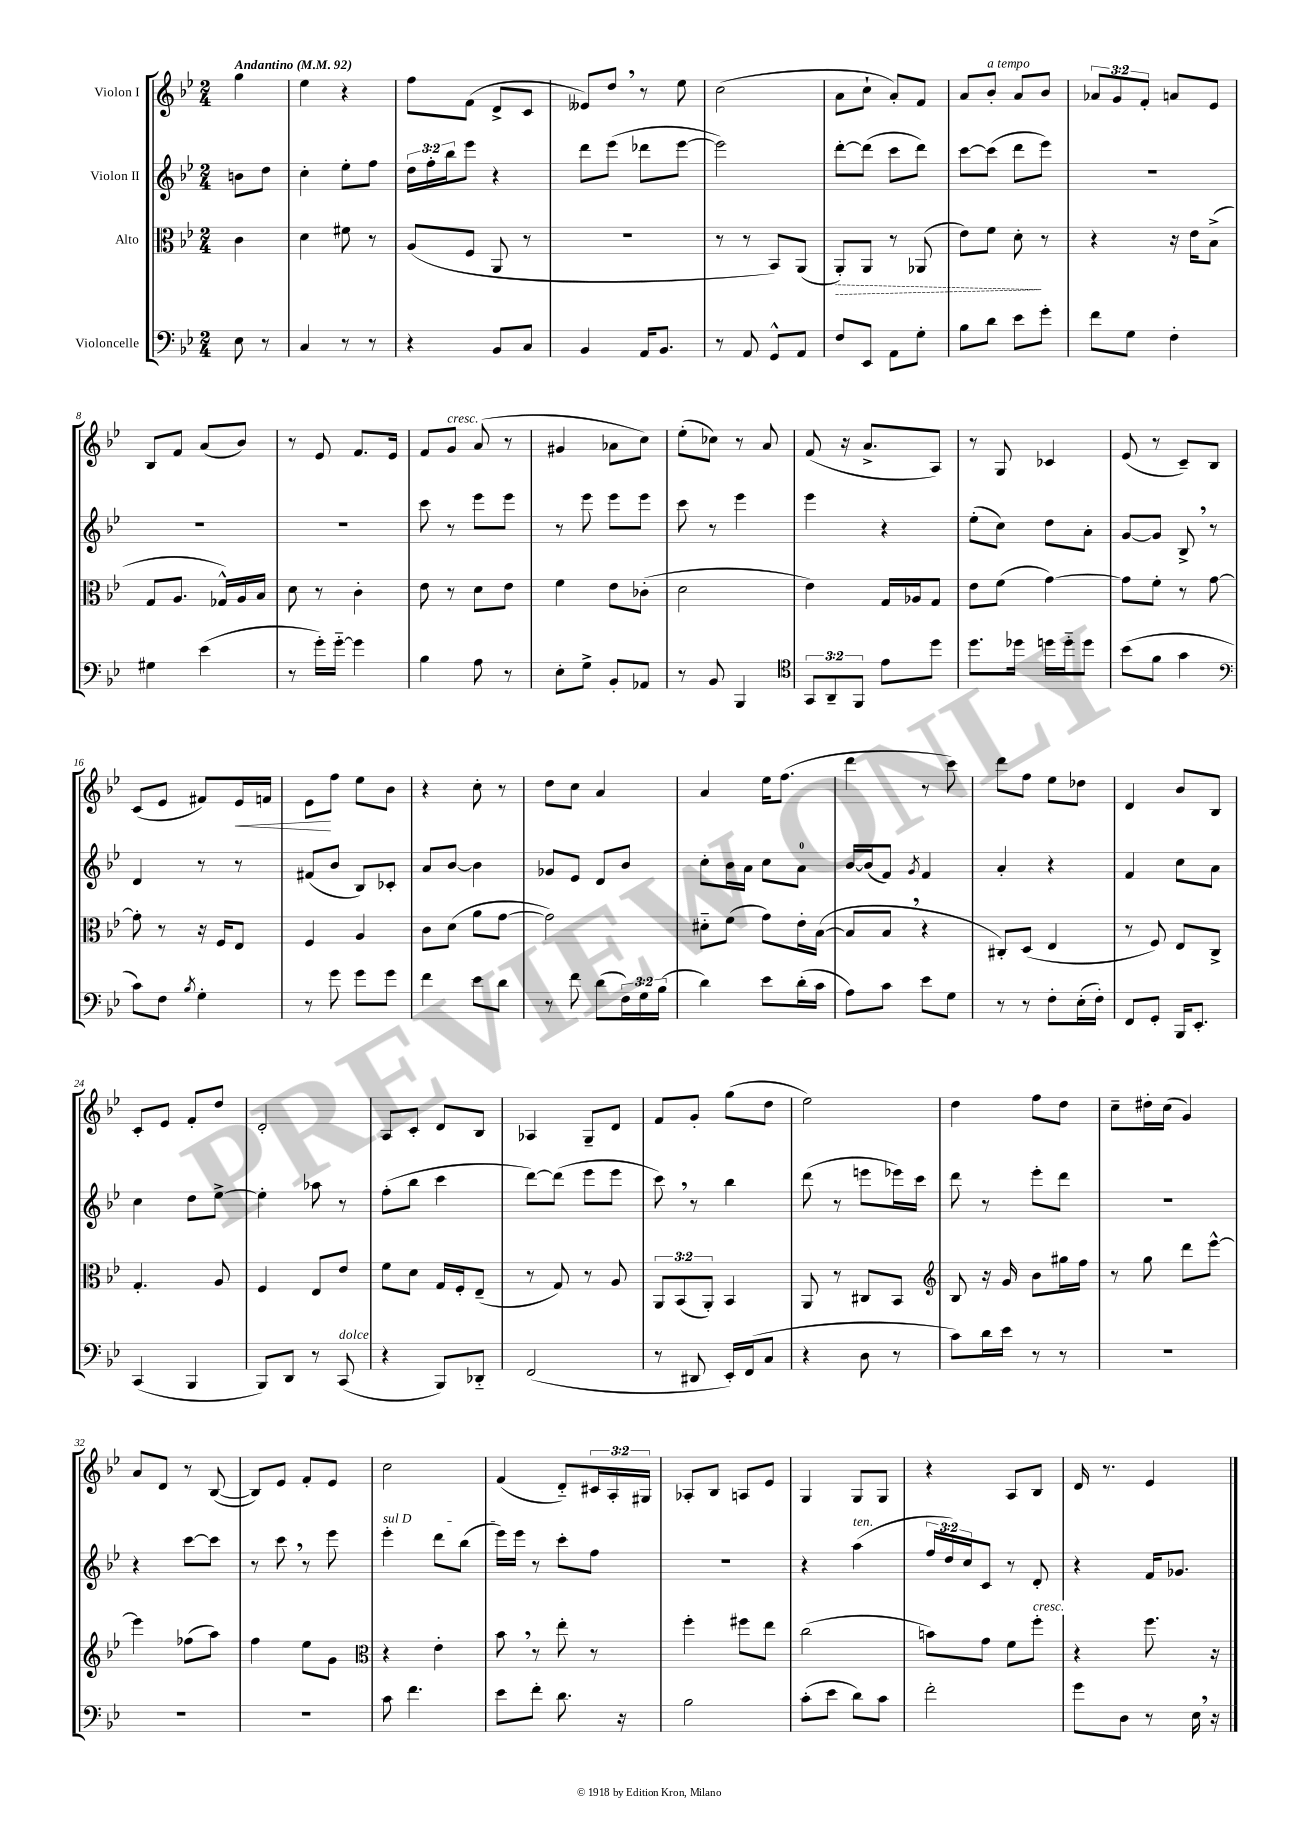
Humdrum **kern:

**kern	**kern	**dynam	**kern	**kern	**dynam
*part4	*part3	*part3	*part2	*part1	*part1
*staff4	*staff3	*staff3	*staff2	*staff1	*staff1
*I"Violoncelle	*I"Alto	*	*I"Violon II	*I"Violon I	*
*clefF4	*clefC3	*	*clefG2	*clefG2	*
*k[b-e-]	*k[b-e-]	*	*k[b-e-]	*k[b-e-]	*
*M2/4	*M2/4	*	*M2/4	*M2/4	*
*MM92	*MM92	*	*MM92	*MM92	*
=	=	=	=	=	=
!	!	!	!	!LO:TX:a:B:t=Andantino	!
8E-\	4c\	.	8bn\L	4gg\	.
8r	.	.	8dd\J	.	.
=1	=1	=1	=1	=1	=1
4C/	4d\	.	4cc'\	4ee-\	.
8r	8f#X\	.	8ee-'\L	4r	.
8r	8r	.	8ff\J	.	.
=2	=2	=2	=2	=2	=2
4r	(8A/L	.	24dd\LL	8ff\L	.
.	.	.	24ff'\	.	.
.	.	.	24bb-\J	.	.
.	8F/J	.	8eee-\J	(8f\J	.
8BB-/L	8AA/	.	4r	8d^/L	.
8C/J	8r	.	.	8c/J	.
=3	=3	=3	=3	=3	=3
4BB-/	2r	.	8ddd\L	8e--X/L)	.
.	.	.	(8eee-\J	8dd,/J	.
16AA/KL	.	.	8ddd-X\L	8r	.
8.BB-/J	.	.	.	.	.
.	.	.	[8eee-\J	8ee-\	.
=4	=4	=4	=4	=4	=4
8r	8r	.	2eee-\])	(2cc\	.
8AA/	8r	.	.	.	.
8GG^^/L	8BB-/L)	.	.	.	.
8AA/J	(8AA/J	.	.	.	.
=5	=5	=5	=5	=5	=5
!	!	!LO:HP:b	!	!	!
8F/L	8AA'/L)	>	[8ddd'\L	8a\L	.
8EE-/J	8AA/J	.	(8ddd\J]	8cc`\J	.
8AA\L	8r	.	8ccc\L	8a'/L)	.
8G'\J	(8AA-X/	.	8ddd\J)	8f/J	.
=6	=6	=6	=6	=6	=6
8B-\L	8e-\L)	.	[8ccc\L	8a/L	.
!	!	!	!	!LO:TX:a:i:t=a tempo	!
8d\J	8f\J	.	(8ccc\J]	8b-'/J	.
8e-\L	8d'\	.	8ddd\L	8a/L	.
8g'\J	8r	]	8eee-\J)	8b-/J	.
=7	=7	=7	=7	=7	=7
8f\L	4r	.	2r	12a-X/L	.
.	.	.	.	12g/	.
8G\J	.	.	.	.	.
.	.	.	.	12f'/J	.
4F'\	16r	.	.	8an/L	.
.	16e-\KL	.	.	.	.
.	(8B-^\J	.	.	8e-/J	.
!!LO:LB:g=z
=8	=8	=8	=8	=8	=8
4G#X\	8G/L	.	2r	8B-/L	.
.	8.A/J	.	.	8f/J	.
(4e-\	.	.	.	(8a/L	.
.	16G-X^^/LL)	.	.	.	.
.	16A/	.	.	8b-/J)	.
.	16B-/JJ	.	.	.	.
=9	=9	=9	=9	=9	=9
8r	8d\	.	2r	8r	.
16g'\LL)	8r	.	.	8e-/	.
[16g\JJ	.	.	.	.	.
4g\]	4c'\	.	.	8.f/L	.
.	.	.	.	16e-/Jk	.
=10	=10	=10	=10	=10	=10
4B-\	8e-\	.	8ccc\	8f/L	.
!	!	!	!	!LO:TX:a:i:t=cresc.	!
.	8r	.	8r	8g/J	.
8A\	8d\L	.	8eee-\L	(8a/	.
8r	8e-\J	.	8eee-\J	8r	.
=11	=11	=11	=11	=11	=11
8E-'\L	4f\	.	8r	4g#X/	.
8G^\J	.	.	8eee-\	.	.
8BB-'/L	8e-\L	.	8eee-\L	8a-X\L	.
8AA-X/J	(8c-X'\J	.	8eee-\J	8cc\J)	.
=12	=12	=12	=12	=12	=12
8r	2d\	.	8ccc\	(8ee-'\L	.
8BB-/	.	.	8r	8cc-X\J)	.
4BBB-/	.	.	4eee-\	8r	.
.	.	.	.	8a/	.
=13	=13	=13	=13	=13	=13
*clefC4	*	*	*	*	*
12GG/L	4e-\)	.	4eee-\	(8f/	.
12AA~/	.	.	.	.	.
.	.	.	.	16r	.
12FF/J	.	.	.	.	.
.	.	.	.	8.a^/L	.
8e-\L	16G/LL	.	4r	.	.
.	16A-X/J	.	.	.	.
8dd\J	8G/J	.	.	8A/J)	.
=14	=14	=14	=14	=14	=14
8.dd\L	8e-\L	.	(8ee-'\L	8r	.
.	(8f\J	.	8cc\J)	8G/	.
16dd-X\Jk	.	.	.	.	.
16ddn\LL	[4g\)	.	8dd\L	4c-X/	.
16dd\J	.	.	.	.	.
8dd\J	.	.	8a'\J	.	.
=15	=15	=15	=15	=15	=15
(8b-\L	8g\L]	.	[8g/L	(8e-/	.
8f\J	8f'\J	.	8g/J]	8r	.
4g\	8r	.	8B-^,/	8c~/L)	.
.	[8g\	.	8r	8B-/J	.
!!LO:LB:g=z
=16	=16	=16	=16	=16	=16
*clefF4	*	*	*	*	*
8c\L)	8g'\]	.	4d/	(8c/L	.
8F\J	8r	.	.	8e-/J	.
8qB-/	.	.	.	.	.
4G'\	16r	.	8r	8f#X/L)	.
.	16F/KL	.	.	.	.
!	!	!	!	!	!LO:HP:b
.	8E-/J	.	8r	16e-/L	<
.	.	.	.	16fn/JJ	.
=17	=17	=17	=17	=17	=17
8r	4F/	.	(8f#X/L	8e-\L	.
8g\	.	.	8b-/J	8ff\J	[
8g\L	4A/	.	8B-/L)	8ee-\L	.
8g\J	.	.	8c-X'/J	8b-\J	.
=18	=18	=18	=18	=18	=18
4f\	8c\L	.	8a/L	4r	.
.	(8d\J	.	[8b-/J	.	.
8e-\L	8a\L	.	4b-\]	8cc'\	.
8d\J	[8g\J	.	.	8r	.
=19	=19	=19	=19	=19	=19
8r	2g\])	.	8g-X/L	8dd\L	.
8f\	.	.	8e-/J	8cc\J	.
(8d\L	.	.	8d/L	4a/	.
24F\L)	.	.	8b-/J	.	.
24G\	.	.	.	.	.
(24B-\JJ	.	.	.	.	.
=20	=20	=20	=20	=20	=20
4d\)	8d#X\L	.	8cc'\L	4a/	.
.	(8f\J	.	16b-\L	.	.
.	.	.	16a\JJ	.	.
8e-\L	8g\L)	.	8cc\L	16ee-\KL	.
.	.	.	.	(8.ff\J	.
(16d'\L	16e-'\L	.	8a\J	.	.
16c\JJ	([16B-\JJ	.	.	.	.
=21	=21	=21	=21	=21	=21
8A\L)	8B-/L]	.	[16b-/LL	4ddd\	.
.	.	.	(16b-/J]	.	.
8c\J	8B-,/J	.	8f/J)	.	.
.	.	.	8qg/	.	.
8e-\L	4r	.	4f/	8r	.
8G\J	.	.	.	8ccc\)	.
=22	=22	=22	=22	=22	=22
8r	8C#X'/L)	.	4a'/	8ddd\L	.
8r	(8D/J	.	.	8ff\J	.
8F'\L	4E-/	.	4r	8ee-\L	.
(16E-'\L	.	.	.	8dd-X\J	.
16F'\JJ)	.	.	.	.	.
=23	=23	=23	=23	=23	=23
8FF/L	8r	.	4f/	4d/	.
8GG'/J	8F/)	.	.	.	.
16BBB-/KL	8E-/L	.	8cc\L	8b-/L	.
8.EE-'/J	.	.	.	.	.
.	8C^/J	.	8a\J	8B-/J	.
!!LO:LB:g=z
=24	=24	=24	=24	=24	=24
(4CC/	4.G'/	.	4cc\	8c'/L	.
.	.	.	.	8e-/J	.
4BBB-/	.	.	8dd\L	8f'/L	.
.	8A/	.	[8ee-^\J	8dd/J	.
=25	=25	=25	=25	=25	=25
8BBB-/L)	4F/	.	4ee-'\]	2d'/	.
8DD/J	.	.	.	.	.
8r	8E-/L	.	8aa-X\	.	.
!LO:TX:a:i:t=dolce	!	!	!	!	!
(8CC/	8e-/J	.	8r	.	.
=26	=26	=26	=26	=26	=26
4r	8f\L	.	(8ff'\L	8A/L	.
.	8d\J	.	8bb-\J	8c'/J	.
8BBB-/L)	16G/LL	.	4ccc\	8d/L	.
.	16F'/J	.	.	.	.
8DD-X/J	(8E-~/J	.	.	8B-/J	.
=27	=27	=27	=27	=27	=27
(2FF/	8r	.	[8ddd\L)	4A-X/	.
.	8G/)	.	(8ddd\J]	.	.
.	8r	.	8eee-\L	8G~/L	.
.	8A/	.	8eee-\J	8d/J	.
=28	=28	=28	=28	=28	=28
8r	12AA/L	.	8ccc,\)	8f/L	.
.	(12BB-/	.	.	.	.
8DD#X/	.	.	8r	8g'/J	.
.	12AA'/J)	.	.	.	.
16EE-'/LL)	4BB-/	.	4bb-\	(8gg\L	.
(16FF/J	.	.	.	.	.
8C/J	.	.	.	8dd\J	.
=29	=29	=29	=29	=29	=29
4r	8AA/	.	(8ddd\	2ee-\)	.
.	8r	.	8r	.	.
8D\	8C#X/L	.	8eeen\L	.	.
8r	8BB-/J	.	16eee-X\L)	.	.
.	.	.	16ccc\JJ	.	.
=30	=30	=30	=30	=30	=30
*	*clefG2	*	*	*	*
8c\L)	8B-/	.	8ddd\	4dd\	.
16d\L	16r	.	8r	.	.
16e-\JJ	16g/	.	.	.	.
8r	8b-\L	.	8eee-'\L	8ff\L	.
8r	16gg#X\L	.	8ddd\J	8dd\J	.
.	16ff\JJ	.	.	.	.
=31	=31	=31	=31	=31	=31
2r	8r	.	2r	8cc~\L	.
.	8gg\	.	.	16dd#X'\L	.
.	.	.	.	(16cc\JJ	.
.	8ddd\L	.	.	4g/)	.
.	[8eee-^^\J	.	.	.	.
!!LO:LB:g=z
=32	=32	=32	=32	=32	=32
2r	4eee-\]	.	4r	8a/L	.
.	.	.	.	8d/J	.
.	(8ff-X\L	.	[8ccc\L	8r	.
.	8aa\J)	.	8ccc\J]	([8B-/	.
=33	=33	=33	=33	=33	=33
2r	4ff\	.	8r	8B-/L])	.
.	.	.	8ccc,\	8e-/J	.
.	8ee-\L	.	8r	8f'/L	.
.	8g\J	.	8eee-\	8e-/J	.
=34	=34	=34	=34	=34	=34
*	*clefC3	*	*	*	*
!	!	!	!LO:TX:a:i:t=sul D	!	!
8c\	4r	.	4eee-'\	2cc\	.
4.f\	.	.	.	.	.
.	4e-'\	.	8ddd\L	.	.
.	.	.	(8bb-\J	.	.
=35	=35	=35	=35	=35	=35
8e-\L	8b-,\	.	16eee-\LL)	(4f/	.
.	.	.	16eee-\JJ	.	.
8f'\J	8r	.	8r	.	.
8.d\	8ee-'\	.	8ccc'\L	8d/L)	.
.	8r	.	8ff\J	24c#X/L	.
.	.	.	.	24A'/	.
16r	.	.	.	.	.
.	.	.	.	24G#X/JJ	.
=36	=36	=36	=36	=36	=36
2B-\	4ff'\	.	2r	8A-X'/L	.
.	.	.	.	8B-/J	.
.	8ff#X\L	.	.	8An/L	.
.	8ee-\J	.	.	8e-/J	.
=37	=37	=37	=37	=37	=37
(8c'\L	(2cc\	.	4r	4G/	.
8e-\J	.	.	.	.	.
!	!	!	!LO:TX:a:i:t=ten.	!	!
8d\L)	.	.	(4aa\	8G/L	.
8c\J	.	.	.	8G/J	.
=38	=38	=38	=38	=38	=38
2f'\	8bn\L)	.	24ff/LL	4r	.
.	.	.	24dd/)	.	.
.	.	.	24cc/J	.	.
.	8g\J	.	8c/J	.	.
.	8f\L	.	8r	8A/L	.
!	!LO:TX:a:i:t=cresc.	!	!	!	!
.	8ff'\J	.	8d'/	8B-/J	.
=39	=39	=39	=39	=39	=39
8g\L	4r	.	4r	16d/	.
.	.	.	.	8.r	.
8D\J	.	.	.	.	.
8r	8.ff\	.	16f/KL	4e-/	.
.	.	.	8.g-X/J	.	.
16E-,\	.	.	.	.	.
16r	16r	.	.	.	.
==	==	==	==	==	==
*-	*-	*-	*-	*-	*-
